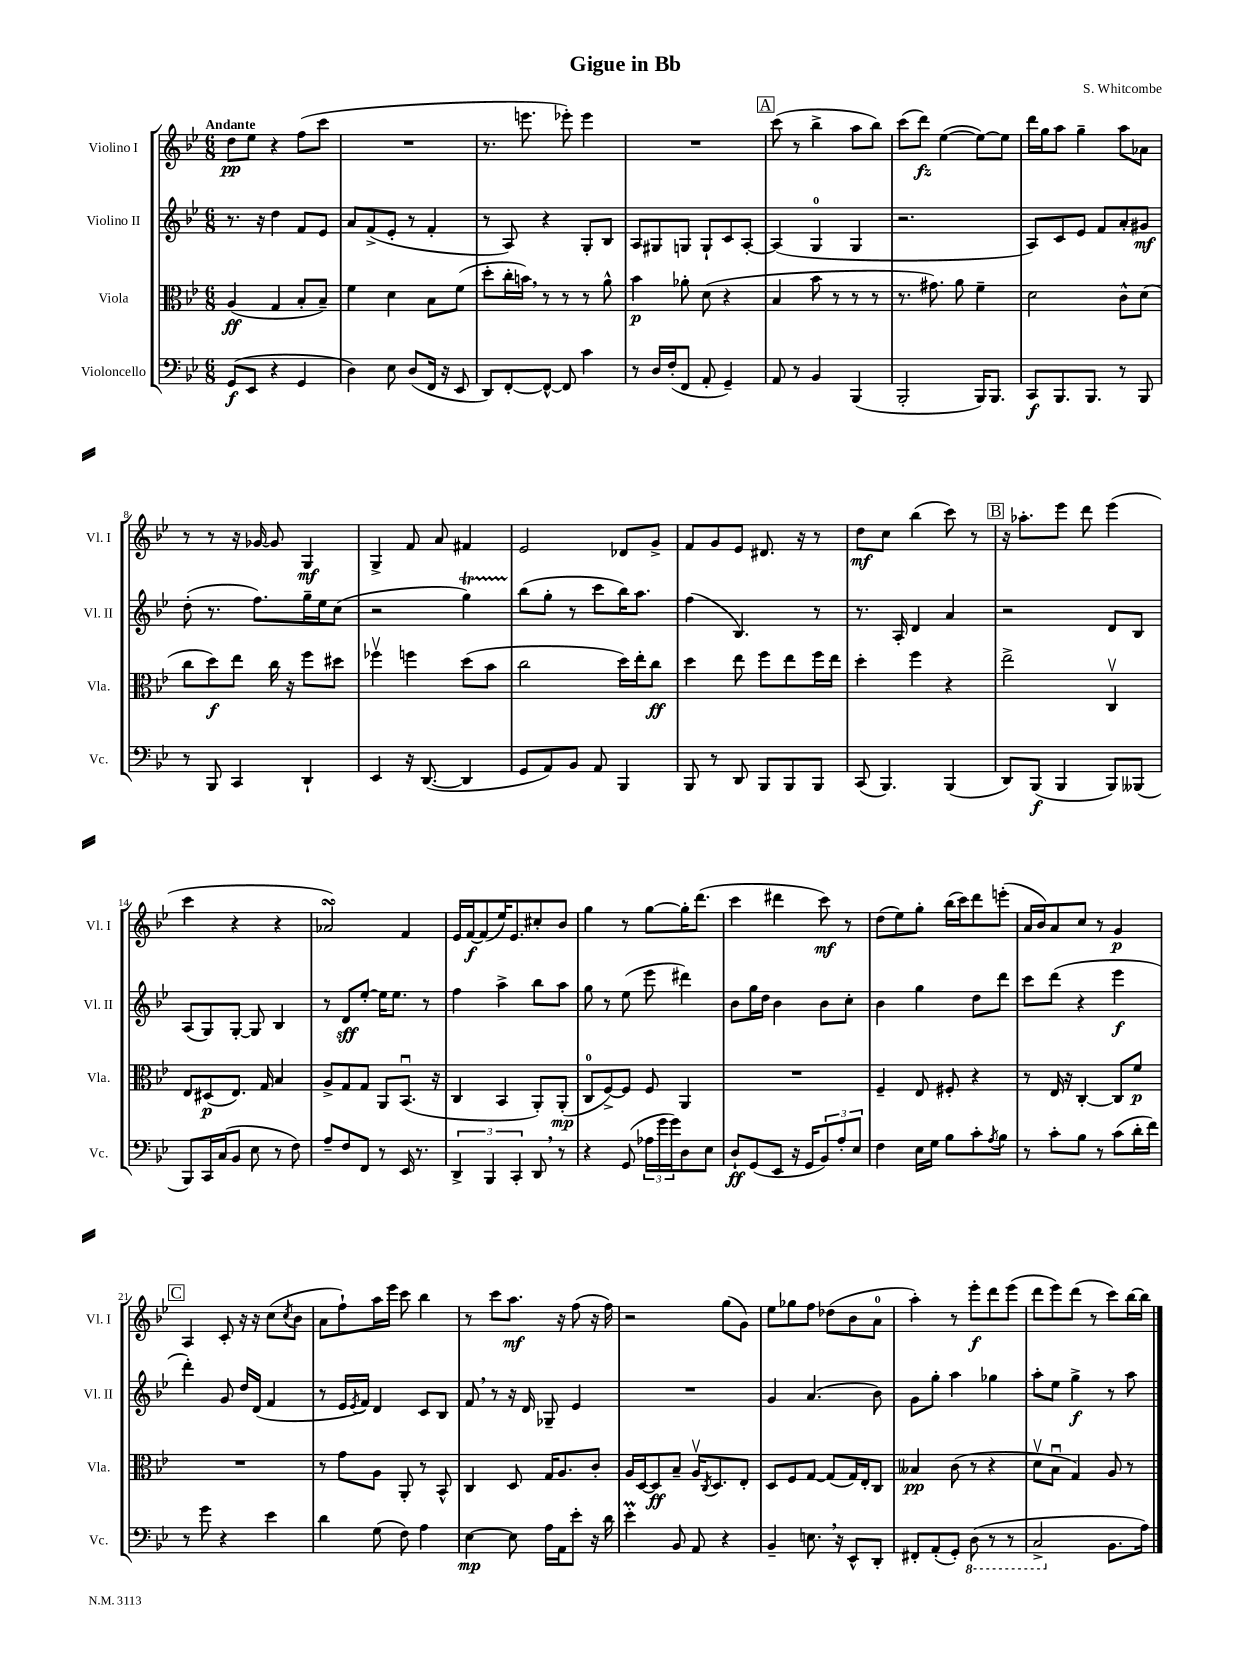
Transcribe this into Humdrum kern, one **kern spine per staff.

**kern	**dynam	**kern	**dynam	**kern	**dynam	**kern	**dynam
*part4	*part4	*part3	*part3	*part2	*part2	*part1	*part1
*staff4	*staff4	*staff3	*staff3	*staff2	*staff2	*staff1	*staff1
*I"Violoncello	*	*I"Viola	*	*I"Violino II	*	*I"Violino I	*
*I'Vc.	*	*I'Vla.	*	*I'Vl. II	*	*I'Vl. I	*
*clefF4	*	*clefC3	*	*clefG2	*	*clefG2	*
*k[b-e-]	*	*k[b-e-]	*	*k[b-e-]	*	*k[b-e-]	*
*M6/8	*	*M6/8	*	*M6/8	*	*M6/8	*
=1	=1	=1	=1	=1	=1	=1	=1
!	!	!	!	!	!	!LO:TX:a:B:t=Andante	!
(8GG/L	f	(4A/	ff	8.r	.	8dd\L	pp
8EE-/J	.	.	.	.	.	8ee-\J	.
.	.	.	.	16r	.	.	.
4r	.	4G/	.	4dd\	.	4r	.
4GG/	.	8B-'/L	.	8f/L	.	(8ff\L	.
.	.	8B-~/J)	.	8e-/J	.	8ccc\J	.
=2	=2	=2	=2	=2	=2	=2	=2
4D\)	.	4f\	.	8a/L	.	2.r	.
.	.	.	.	(8f^/	.	.	.
8E-\	.	4d\	.	8e-'/J	.	.	.
(8D/L	.	.	.	8r	.	.	.
16FF/Jk	.	8B-\L	.	4f'/	.	.	.
16r	.	.	.	.	.	.	.
8EE-/	.	(8f\J	.	.	.	.	.
=3	=3	=3	=3	=3	=3	=3	=3
8DD/L)	.	8dd'\L	.	8r	.	8.r	.
[8FF'/	.	16cc'\L	.	8A/)	.	.	.
.	.	16bn,\JJ)	.	.	.	8.eeen\	.
8FF^^/J_	.	8r	.	4r	.	.	.
8FF/]	.	8r	.	.	.	8eee-X'\)	.
4c\	.	8r	.	8G'/L	.	4eee-\	.
.	.	8a^^\	.	8B-/J	.	.	.
=4	=4	=4	=4	=4	=4	=4	=4
8r	.	4b-\	p	8A/L	.	2.r	.
16D/LL	.	.	.	8G#X/	.	.	.
(16F'/J	.	.	.	.	.	.	.
8FF/J	.	8a-X'\	.	8Gn/J	.	.	.
8AA'/	.	(8d\	.	8G`/L	.	.	.
4GG~/)	.	4r	.	8c/	.	.	.
.	.	.	.	[8A'/J	.	.	.
!!LO:REH:place=s1:t=A
=5	=5	=5	=5	=5	=5	=5	=5
8AA/	.	4B-/	.	(4A/]	.	(8ccc\	.
8r	.	.	.	.	.	8r	.
4BB-/	.	8b-\	.	4G/	.	4bb-^\	.
.	.	8r	.	.	.	.	.
(4BBB-/	.	8r	.	4G/	.	8aa\L	.
.	.	8r	.	.	.	8bb-\J)	.
=6	=6	=6	=6	=6	=6	=6	=6
2BBB-'/	.	8.r	.	2.r	.	(8ccc\L	.
.	.	.	.	.	.	8ddd\J)	fz
.	.	8.g#X\)	.	.	.	.	.
.	.	.	.	.	.	([4ee-\	.
.	.	8a\	.	.	.	.	.
16BBB-/KL)	.	4f~\	.	.	.	8ee-\L_)	.
8.BBB-/J	.	.	.	.	.	.	.
.	.	.	.	.	.	8ee-\J]	.
=7	=7	=7	=7	=7	=7	=7	=7
8CC/L	f	2d\	.	8A/L)	.	16ddd\LL	.
.	.	.	.	.	.	16gg\J	.
8.BBB-/	.	.	.	8c/	.	8aa\J	.
.	.	.	.	8e-/J	.	4gg~\	.
8.BBB-/J	.	.	.	.	.	.	.
.	.	.	.	8f/L	.	.	.
8r	.	8c^^\L	.	8a'/	.	8aa\L	.
8BBB-/	.	(8d\J	.	8g#X/J	mf	8a-X\J	.
!!LO:LB:g=z
=8	=8	=8	=8	=8	=8	=8	=8
8r	.	8cc\L	.	(8dd'\	.	8r	.
8BBB-/	.	8dd\)	f	8.r	.	8r	.
4CC/	.	8ee-\J	.	.	.	16r	.
.	.	.	.	8.ff\L)	.	[16g-X/	.
.	.	16cc\	.	.	.	8g-/]	.
.	.	16r	.	.	.	.	.
4DD`/	.	8ff\L	.	16gg~\L	.	4G/	mf
.	.	.	.	16ee-\J	.	.	.
.	.	8dd#X\J	.	(8cc\J	.	.	.
=9	=9	=9	=9	=9	=9	=9	=9
4EE-/	.	4ff-Xv\	.	2r	.	4G^/	.
16r	.	4ffn\	.	.	.	8f/	.
([8.DD/	.	.	.	.	.	.	.
.	.	.	.	.	.	8a/	.
4DD/]	.	(8dd\L	.	4ggT\)	.	4f#X/	.
.	.	8b-\J	.	.	.	.	.
=10	=10	=10	=10	=10	=10	=10	=10
8GG/L	.	2cc\	.	(8bb-\L	.	2e-/	.
8AA/)	.	.	.	8gg'\J	.	.	.
8BB-/J	.	.	.	8r	.	.	.
8AA/	.	.	.	8ccc\L	.	.	.
4BBB-/	.	16dd\LL)	.	16bb-\K)	.	8d-X/L	.
.	.	16ee-'\J	.	8.aa\J	.	.	.
.	.	8cc\J	ff	.	.	8g^/J	.
=11	=11	=11	=11	=11	=11	=11	=11
8BBB-/	.	4dd\	.	(4ff\	.	8f/L	.
8r	.	.	.	.	.	8g/	.
8DD/	.	8ee-\	.	4.B-/)	.	8e-/J	.
8BBB-/L	.	8ff\L	.	.	.	8.d#X/	.
8BBB-/	.	8ee-\	.	.	.	.	.
.	.	.	.	.	.	16r	.
8BBB-/J	.	16ff\L	.	8r	.	8r	.
.	.	16ee-\JJ	.	.	.	.	.
=12	=12	=12	=12	=12	=12	=12	=12
(8CC/	.	4dd'\	.	8.r	.	8dd\L	mf
4.BBB-/)	.	.	.	.	.	8cc\J	.
.	.	.	.	16A'/	.	.	.
.	.	4ff\	.	4d/	.	(4bb-\	.
(4BBB-/	.	4r	.	4a/	.	8ccc\)	.
.	.	.	.	.	.	8r	.
!!LO:REH:place=s1:t=B
=13	=13	=13	=13	=13	=13	=13	=13
8DD/L)	.	2ee-^\	.	2r	.	16r	.
.	.	.	.	.	.	8.aa-X'\L	.
(8BBB-/J	f	.	.	.	.	.	.
4BBB-/	.	.	.	.	.	8eee-\J	.
.	.	.	.	.	.	8ddd\	.
8BBB-/L)	.	4Cv/	.	8d/L	.	(4eee-\	.
(8BBB--X/J	.	.	.	8B-/J	.	.	.
!!LO:LB:g=z
=14	=14	=14	=14	=14	=14	=14	=14
8BBB-/L)	.	8E-/L	.	(8A/L	.	4ccc\	.
16CC/L	.	(8D#X/	p	8G/)	.	.	.
(16C/J	.	.	.	.	.	.	.
8BB-/J	.	8.E-/J)	.	[8G'/J	.	4r	.
8E-\	.	.	.	8G/]	.	.	.
.	.	16G/	.	.	.	.	.
8r	.	4B-/	.	4B-/	.	4r	.
8F\)	.	.	.	.	.	.	.
=15	=15	=15	=15	=15	=15	=15	=15
8A~/L	.	8A^/L	.	8r	.	2a-XsSSs/)	.
8F/	.	8G/	.	8d/L	sff	.	.
8FF/J	.	8G/J	.	[8ee-'/J	.	.	.
8r	.	8AA/L	.	16ee-\KL]	.	.	.
.	.	.	.	8.ee-\J	.	.	.
16EE-/	.	(8.BB-u/J	.	.	.	4f/	.
8.r	.	.	.	.	.	.	.
.	.	.	.	8r	.	.	.
.	.	16r	.	.	.	.	.
=16	=16	=16	=16	=16	=16	=16	=16
6DD^/	.	4C/	.	4ff\	.	16e-/LL	.
.	.	.	.	.	.	[16f/J	f
.	.	.	.	.	.	(8f/]	.
6BBB-/	.	.	.	.	.	.	.
.	.	4BB-/	.	4aa^\	.	16ee-/K)	.
.	.	.	.	.	.	8.e-/	.
6CC'/	.	.	.	.	.	.	.
8DD,/	.	8AA'/L)	.	8bb-\L	.	8cc#X'/	.
8r	.	(8AA'/J	mp	8aa\J	.	8b-/J	.
=17	=17	=17	=17	=17	=17	=17	=17
4r	.	8C/L	.	8gg\	.	4gg\	.
.	.	[8F^/)	.	8r	.	.	.
(8GG/	.	8F/J]	.	(8ee-\	.	8r	.
24A-X\LL	.	8F/	.	8eee-\	.	[8gg\L	.
24g\	.	.	.	.	.	.	.
24g\J)	.	.	.	.	.	.	.
8D\	.	4AA/	.	4ddd#X\)	.	16gg'\K]	.
.	.	.	.	.	.	(8.ddd\J	.
8E-\J	.	.	.	.	.	.	.
=18	=18	=18	=18	=18	=18	=18	=18
8D`/L	ff	2.r	.	8b-\L	.	4ccc\	.
(8GG/	.	.	.	16gg\L	.	.	.
.	.	.	.	16dd\JJ	.	.	.
8EE-/J	.	.	.	4b-\	.	4ddd#X\	.
16r	.	.	.	.	.	.	.
16GG/KL	.	.	.	.	.	.	.
12BB-/)	.	.	.	8b-\L	.	8ccc\)	mf
12A'/	.	.	.	.	.	.	.
.	.	.	.	8cc'\J	.	8r	.
12E-/J	.	.	.	.	.	.	.
=19	=19	=19	=19	=19	=19	=19	=19
4F\	.	4F~/	.	4b-\	.	(8dd\L	.
.	.	.	.	.	.	8ee-\)	.
16E-\LL	.	8E-/	.	4gg\	.	8gg'\J	.
16G\JJ	.	.	.	.	.	.	.
8B-\L	.	8F#X'/	.	.	.	(16bb-\LL	.
.	.	.	.	.	.	16ccc\J)	.
8c'\	.	4r	.	8dd\L	.	8ddd\	.
8qA/	.	.	.	.	.	.	.
8B-\J	.	.	.	8ddd\J	.	(8eeen'\J	.
=20	=20	=20	=20	=20	=20	=20	=20
8r	.	8r	.	8ccc\L	.	16a/LL	.
.	.	.	.	.	.	16b-/J)	.
8c'\L	.	16E-/	.	(8ddd\J	.	8a/	.
.	.	16r	.	.	.	.	.
8B-\J	.	[4C'/	.	4r	.	8cc/J	.
8r	.	.	.	.	.	8r	.
(8c\L	.	8C/L]	.	4eee-\	f	4g/	p
16d'\L	.	8f/J	p	.	.	.	.
16f\JJ)	.	.	.	.	.	.	.
!!LO:LB:g=z
!!LO:REH:place=s1:t=C
=21	=21	=21	=21	=21	=21	=21	=21
8r	.	2.r	.	4ddd'\)	.	4A/	.
8g\	.	.	.	.	.	.	.
4r	.	.	.	8g/	.	8c'/	.
.	.	.	.	16dd/LL	.	16r	.
.	.	.	.	(16d/JJ	.	16r	.
4e-\	.	.	.	4f/	.	(8cc\L	.
.	.	.	.	.	.	8qcc/	.
.	.	.	.	.	.	8b-\J	.
=22	=22	=22	=22	=22	=22	=22	=22
4d\	.	8r	.	8r	.	8a\L	.
.	.	8g\L	.	16e-/LL	.	8ff`\)	.
.	.	.	.	8qe-/	.	.	.
.	.	.	.	16f/JJ)	.	.	.
(8G\	.	8A\J	.	4d/	.	16aa\L	.
.	.	.	.	.	.	16eee-\JJ	.
8F\)	.	8AA'/	.	.	.	8ccc\	.
4A\	.	8r	.	8c/L	.	4bb-\	.
.	.	8BB-^^/	.	8B-/J	.	.	.
=23	=23	=23	=23	=23	=23	=23	=23
[4E-\	mp	4C/	.	8f,/	.	8r	.
.	.	.	.	8r	.	8ccc\L	.
8E-\]	.	8D/	.	16r	.	8.aa\J	mf
.	.	.	.	16d/	.	.	.
16A\LL	.	16G/KL	.	8G-X~/	.	.	.
16AA\J	.	8.A/	.	.	.	16r	.
8e-'\J	.	.	.	4e-/	.	(8ff\	.
16r	.	8c'/J	.	.	.	16r	.
16d\	.	.	.	.	.	16ff\)	.
=24	=24	=24	=24	=24	=24	=24	=24
4e-M'\	.	16A/LL	.	2.r	.	2r	.
.	.	[16D/J	.	.	.	.	.
.	.	8D/]	ff	.	.	.	.
8BB-/	.	8B-~/J	.	.	.	.	.
8AA/	.	16Av/KL	.	.	.	.	.
.	.	8qC/	.	.	.	.	.
.	.	8.D/	.	.	.	.	.
4r	.	.	.	.	.	(8gg\L	.
.	.	8E-'/J	.	.	.	8g\J)	.
=25	=25	=25	=25	=25	=25	=25	=25
4BB-~/	.	8D/L	.	4g/	.	8ee-\L	.
.	.	8F/	.	.	.	8gg-X\	.
8.En,\	.	[8G/J	.	(4.a/	.	8ff\J	.
.	.	(8G/L]	.	.	.	(8dd-X\L	.
16r	.	.	.	.	.	.	.
8EE-^^/L	.	16G/L)	.	.	.	8b-\	.
.	.	16E-'/J	.	.	.	.	.
8DD'/J	.	8C/J	.	8b-\)	.	8a\J	.
=26	=26	=26	=26	=26	=26	=26	=26
8FF#X'/L	.	4B--X/	pp	8g\L	.	4aa'\)	.
(8AA'/	.	.	.	8gg'\J	.	.	.
8GG'/J)	.	(8c\	.	4aa\	.	8r	.
*8ba	*	*	*	*	*	*	*
(8DD\	.	8r	.	.	.	8eee-'\L	f
8r	.	4r	.	4gg-X\	.	8ddd\	.
8r	.	.	.	.	.	(8eee-\J	.
=27	=27	=27	=27	=27	=27	=27	=27
2CC^/	.	8dv\L	.	8aa'\L	.	8ddd\L	.
.	.	8B-u\J	.	8ee-\J	.	8eee-\)	.
.	.	4G/)	.	4gg^\	f	(8ddd\J	.
.	.	.	.	.	.	8r	.
*X8ba	*	*	*	*	*	*	*
8.BB-\L	.	8A/	.	8r	.	8ccc\L)	.
.	.	8r	.	8aa\	.	[16bb-\L	.
16A\Jk)	.	.	.	.	.	16bb-\JJ]	.
==	==	==	==	==	==	==	==
*-	*-	*-	*-	*-	*-	*-	*-
